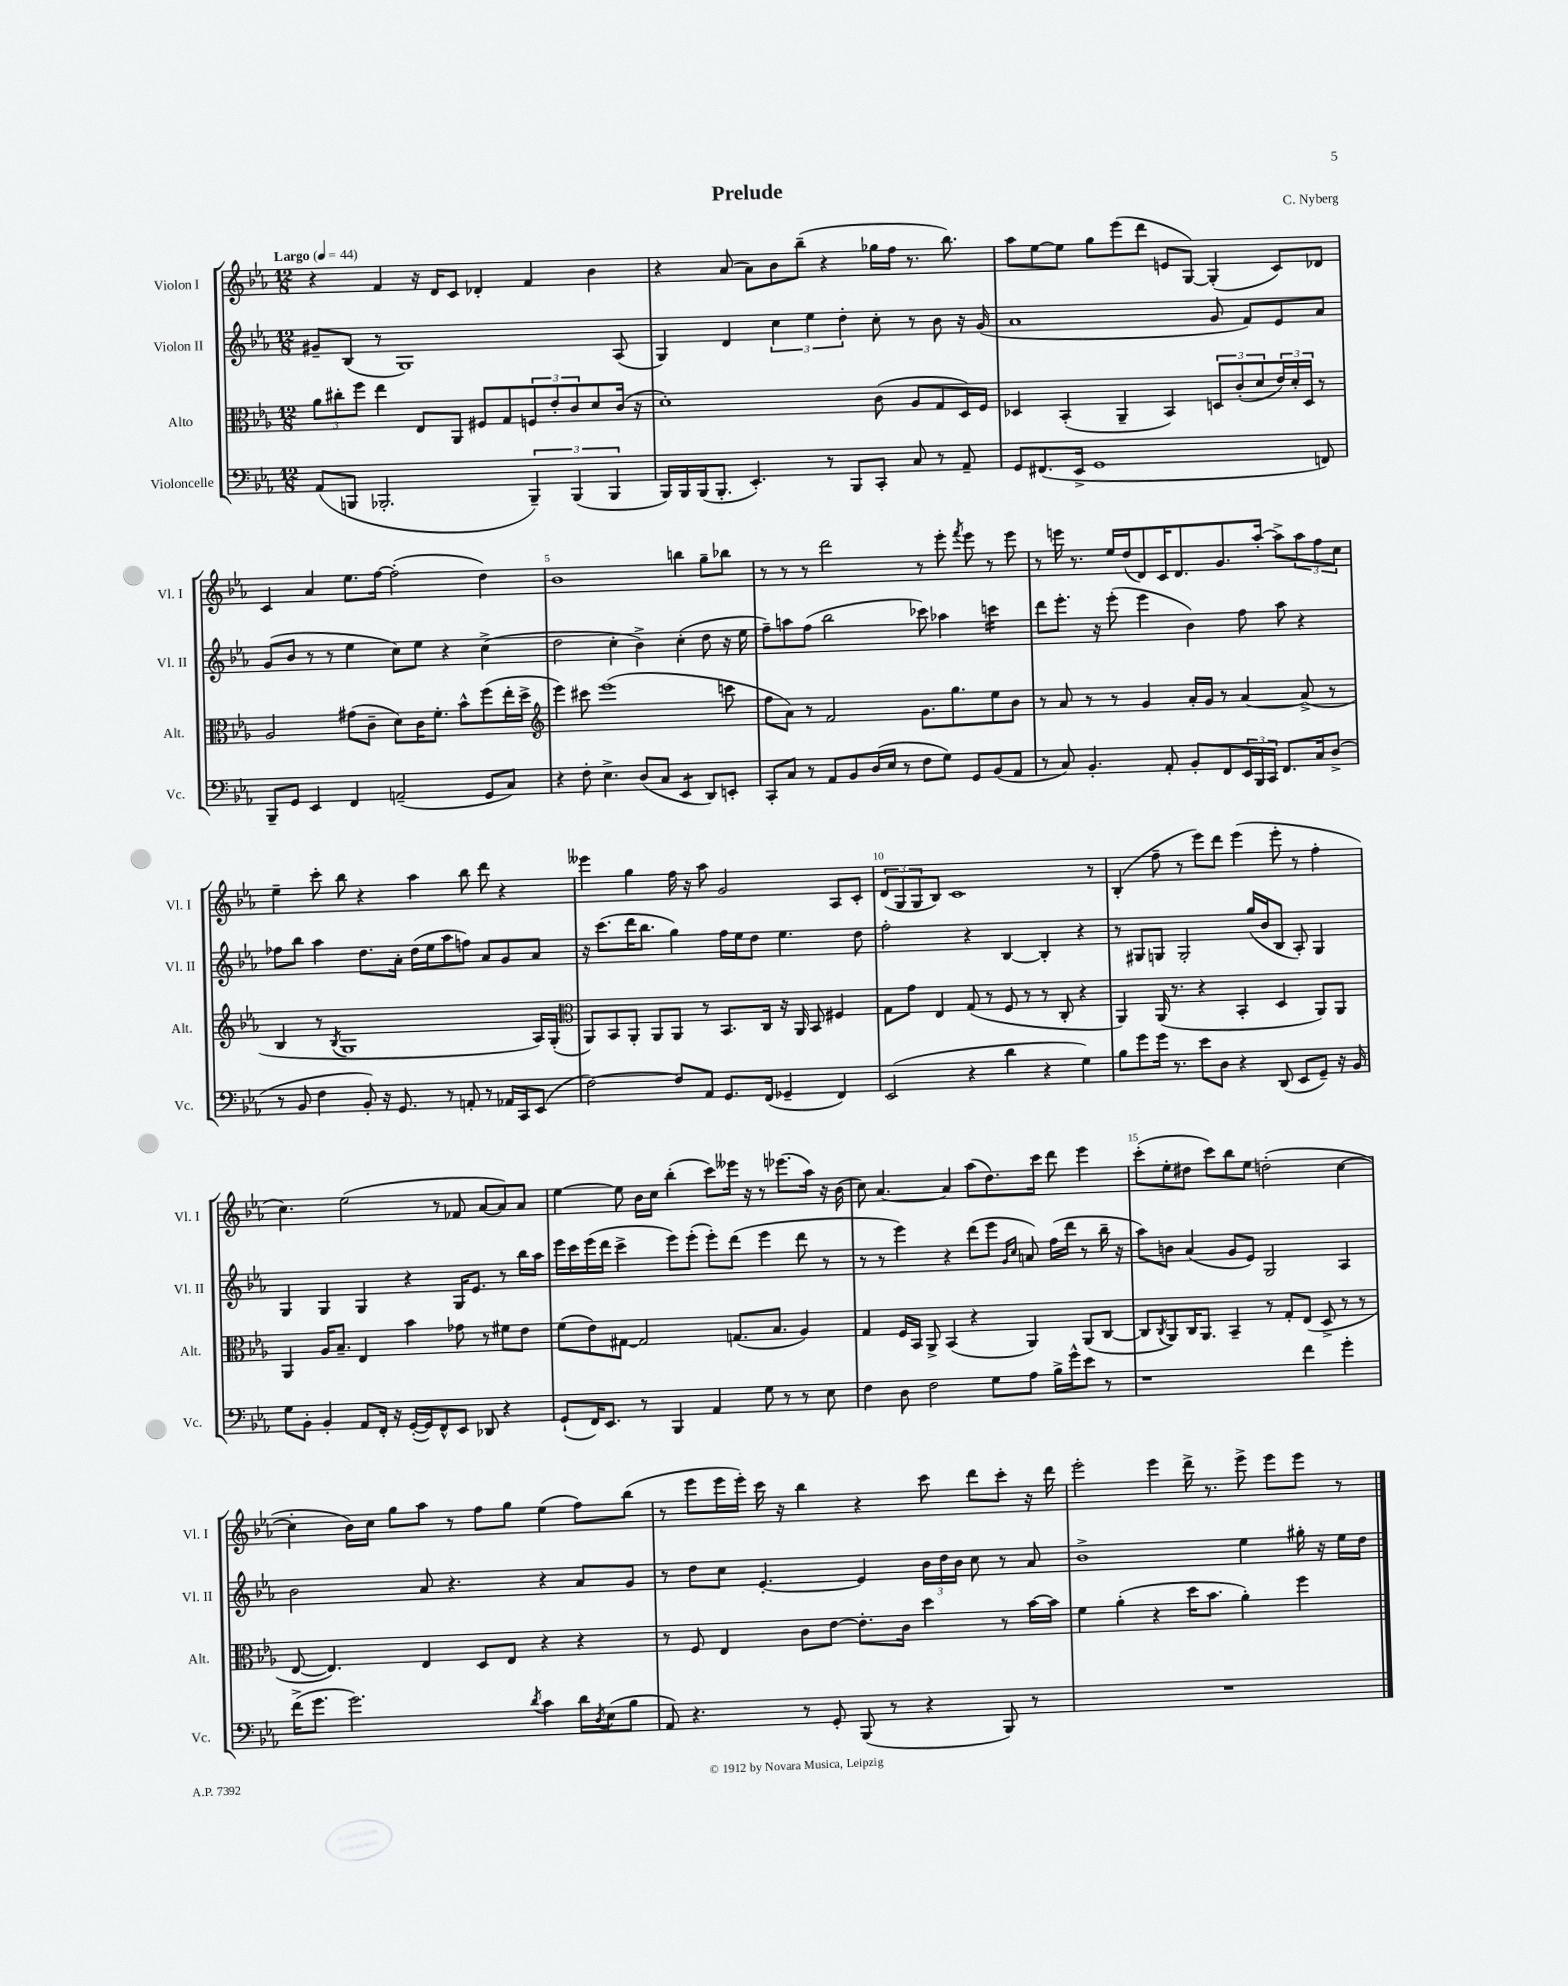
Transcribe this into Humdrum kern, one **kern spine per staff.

**kern	**kern	**kern	**kern
*staff4	*staff3	*staff2	*staff1
*clefF4	*clefC3	*clefG2	*clefG2
*k[b-e-a-]	*k[b-e-a-]	*k[b-e-a-]	*k[b-e-a-]
*M12/8	*M12/8	*M12/8	*M12/8
*MM44	*MM44	*MM44	*MM44
(8AA-	12a-	8g#~	4r
.	12cc#'	.	.
8BBB	.	(8B-	.
.	12ff	.	.
2.BBB-'	4ee-	8r	4f
.	.	1G)	.
.	8E-	.	16r
.	.	.	16d
.	8AA-	.	8c
.	8F#	.	4d-'
.	8G	.	.
6BBB-~)	12F	.	4f
.	12e-'	.	.
(6BBB-	12c	.	.
.	8d	.	4b-
6BBB-	.	.	.
.	(16c	(8A-	.
.	16r	.	.
=	=	=	=
16BBB-)	1d')	4G)	4r
16BBB-	.	.	.
(16BBB-	.	.	.
8.BBB-'	.	.	.
.	.	4d	(8a-
4.EE-')	.	.	8a-)
.	.	6cc	8b-
.	.	.	(8bb-~
.	.	6ee-	.
8r	.	.	4r
.	.	6dd'	.
8BBB-	.	.	.
8CC'	(8c	8cc'	16gg-
.	.	.	16ff
8C	8A-	8r	8.r
8r	8G	8b-	.
.	.	.	8.bb-)
8AA-~	16D)	16r	.
.	16F	(16g	.
=	=	=	=
8GG	4D-	1a-	8aa-
(8.FF#	.	.	[8ee-
.	(4BB-'	.	8ee-]
16EE-^	.	.	.
1GG	.	.	8gg
.	4AA-~	.	(8eee-
.	.	.	8ddd
.	4BB-)	.	8e
.	.	.	[8G)
.	12D	8g	(4G']
.	(12c'	.	.
.	.	8f)	.
.	12d	.	.
.	24e-)	8e-	8c)
.	24d'	.	.
.	24D	.	.
8FF)	8r	8a-	8d-
=	=	=	=
8BBB-~	2A-	(8g	4c
8GG	.	8b-	.
4EE-	.	8r	4a-
.	.	8r	.
4FF	(8g#	4ee-	8.ee-
.	8c~	.	.
.	.	.	[16ff
(2AA~	8d)	8cc)	(2ff']
.	16c	8ee-	.
.	8.f'	.	.
.	.	4r	.
.	8b-^^	.	.
8GG	(8ff	(4cc^	4dd)
8C)	16ee-'	.	.
.	16dd^	.	.
=	=	=	=
*	*clefG2	*	*
4r	4eee-)	2dd	1b-
8F'	8ccc#	.	.
4.E-^	(1eee-	.	.
.	.	4cc'	.
(8D	.	4b-^)	.
8C	.	.	.
4EE-	.	(4cc'	4bb
8DD)	.	8dd	8gg~
8EE'	8ccc	16r	8bb-
.	.	16ee-	.
=	=	=	=
8CC'	8ff	8ff~)	8r
8C	8a-)	8aa	8r
8r	8r	(8ff	8r
8AA-	2f	2bb-	2ddd
8BB-	.	.	.
(16D	.	.	.
16E-	.	.	.
8r	.	.	.
8F	8.g	8ccc-)	8r
8G)	.	4aa-	8eee-'
.	8.gg	.	.
.	.	.	8qfff
8GG	.	.	8eee-
(8BB-	8ee-	4ccc	8r
8AA-	8b-	.	8eee-
=	=	=	=
8r	8r	8ddd	8r
8C)	8a-	8.eee-'	16eee
.	.	.	8.r
4.BB-'	8r	.	.
.	.	16r	.
.	8r	(8eee-'	16ee-
.	.	.	(16dd
.	4g	4eee-	8d)
8AA-'	.	.	16c
.	.	.	8.d
8BB-'	16a-'	4b-)	.
.	16g	.	.
8FF	8r	.	8.g
24EE-	[4a-	8ff	.
24BBB-	.	.	.
.	.	.	[16aa-'
24CC	.	.	.
8.FF	.	8aa-	8aa-^]
.	(8a-^]	4r	12aa-
16C	.	.	.
.	.	.	12ff
(8D^	8r	.	.
.	.	.	12cc
=	=	=	=
8r	4B-	8ff-	4ee-~
8BB-	.	8bb-	.
4F	8r	4aa-	8ccc'
.	8qB-	.	.
.	1G	.	8bb-
8BB-')	.	8.dd	4r
16r	.	.	.
8.GG	.	16a-'	.
.	.	(16dd	4aa-
.	.	16ee-	.
8r	.	8aa-	.
8AA'	.	8ff)	8bb-
8r	.	8a-	8ddd
16AA-	.	8g	4r
16CC	.	.	.
(8EE-	16A-)	8a-	.
.	(16G'	.	.
=	=	=	=
*	*clefC3	*	*
[2F)	8AA-)	16r	4eee--
.	.	(8.ccc	.
.	8BB-	.	.
.	8AA-'	16ddd	4gg
.	.	8.bb-	.
.	8AA-	.	.
8F]	8AA-	4gg)	16ff
.	.	.	16r
8AA-	8r	.	8aa-
8.GG	8.BB-	16ff	2g
.	.	16ee-	.
.	.	8dd	.
(16FF	16C	.	.
4GG-~	16r	4.ee-	.
.	16AA-	.	.
.	8BB-	.	.
4FF)	4F#	.	8A-
.	.	8dd	8c'
=	=	=	=
(2EE-	8G	2ff'	(12d
.	.	.	12G
.	8g	.	.
.	.	.	12G
.	4E-	.	8B-)
.	.	.	1c
4r	(8G	4r	.
.	8r	.	.
4d	8F	[4B-	.
.	8r	.	.
4r	8r	4B-']	.
.	8C'	.	.
4G)	4r	4r	.
.	.	.	8r
=	=	=	=
8B-	4AA-)	8r	(4B-'
8g	.	8G#	.
16g	(16AA-	8G	8ff~
8.r	8.r	.	.
.	.	2G'	8r
8e-	4r	.	8eee-)
8D	.	.	8ddd
4r	4BB-'	.	(4eee-
.	.	(16gg	.
.	.	16b-	.
(8DD	4D	8B-	8eee-'
8EE-	.	8A-')	8r
8GG~)	8AA-)	4G	4ff'
16r	8AA-	.	.
16BB-	.	.	.
=	=	=	=
8G	4AA-	4G	4.cc)
8BB-'	.	.	.
4BB-'	16A-	4G	.
.	8.B-~	.	.
.	.	.	(2ee-
8AA-	4E-	4G	.
16FF'	.	.	.
16r	.	.	.
([16GG'	4b-	4r	.
16GG])	.	.	.
8FF^^	.	.	8r
8EE-	8g-	16G	8f-
.	.	8.e-	.
8DD-	8r	.	[8a-
4r	8f#	8r	8a-])
.	8e-	16bb-	8a-
.	.	16aa-	.
=	=	=	=
(8GG`	(8f	16eee-	[4ee-
.	.	16ccc	.
16FF)	8e-)	(16eee-	.
8.EE-	.	16ddd	.
.	[8G#	4ccc^	8ee-]
8r	2G#]	.	16b-
.	.	.	16cc
4BBB-	.	8eee-)	(4bb-'
.	.	(8eee-'	.
4AA-	.	8eee-')	8ccc)
.	(8.G	(8ddd	16eee--
.	.	.	16r
8G	.	4eee-	8r
.	8.B-	.	.
8r	.	.	(8.eee-
8r	4A-)	8ddd	.
.	.	.	16aa-)
8E-	.	8r	16r
.	.	.	(16b-
=	=	=	=
4F	4G	8r	8cc)
.	.	8r	[4.a-
8D	16F	4eee-)	.
.	16BB-	.	.
2F	8AA-^	.	.
.	(4BB-	4r	4a-]
.	4r	(8ddd	(8aa-
8G	.	8eee-	8.dd)
.	.	16qqg	.
.	.	16qqcc	.
8A-	4AA-)	8a)	.
.	.	.	16ccc
16B-^	.	(16ff	8ddd
16g^^	.	16ddd	.
8e-	(8AA-	8r	4eee-
8r	[8C	16bb-~	.
.	.	16r	.
=	=	=	=
1r	8C]	8aa-)	(8ccc'
.	8qC	.	.
.	8AA-)	8b	8ee-'
.	16C	(4a-	8dd#
.	8.AA-	.	.
.	.	.	8ccc)
.	4BB-~	8g	8bb-
.	.	8e-)	8ee-
.	8r	2G	(2dd'
.	8G'	.	.
4f	(8E-	.	.
.	8D^	.	.
4g'	8r	4A-	[4cc
.	8r	.	.
=	=	=	=
(16f^	[8E-	2b-	4cc']
8.g	.	.	.
.	4.E-])	.	.
2.g)	.	.	16b-)
.	.	.	16cc
.	.	.	8gg
.	4E-	8a-	8aa-
.	.	4.r	8r
.	8D	.	8ff
.	8E-	.	8gg
8qd	.	.	.
4c	4r	4r	(4ee-
16d	4r	8a-	8ff)
8qD	.	.	.
(16E-	.	.	.
8B-	.	8g	(8bb-
=	=	=	=
8AA-)	8r	8r	8r
4.r	8F	8dd	8eee-
.	4E-	8cc	16eee-
.	.	.	16eee-')
.	.	[4.e-'	16ccc
.	.	.	16r
8r	8c	.	4bb-
8GG'	[8e-	.	.
(8BBB-	8.e-']	4e-]	4r
8r	.	.	.
.	16c	.	.
4r	4dd	24b-	8ccc
.	.	24dd	.
.	.	24b-	.
.	.	8cc	8ddd
8BBB-)	8r	8r	8ccc'
8r	[16b-	8a-	16r
.	16b-]	.	16ddd
=	=	=	=
1.r	4f	1b-^	2eee-'
.	(4a-'	.	.
.	4r	.	4eee-
.	16dd	.	16ddd^
.	8.b-	.	8.r
.	4a-')	4ee-	8eee-^
.	.	.	8eee-
.	4ff	16gg#'	8eee-
.	.	16r	.
.	.	16ee-	8r
.	.	16dd	.
==	==	==	==
*-	*-	*-	*-
